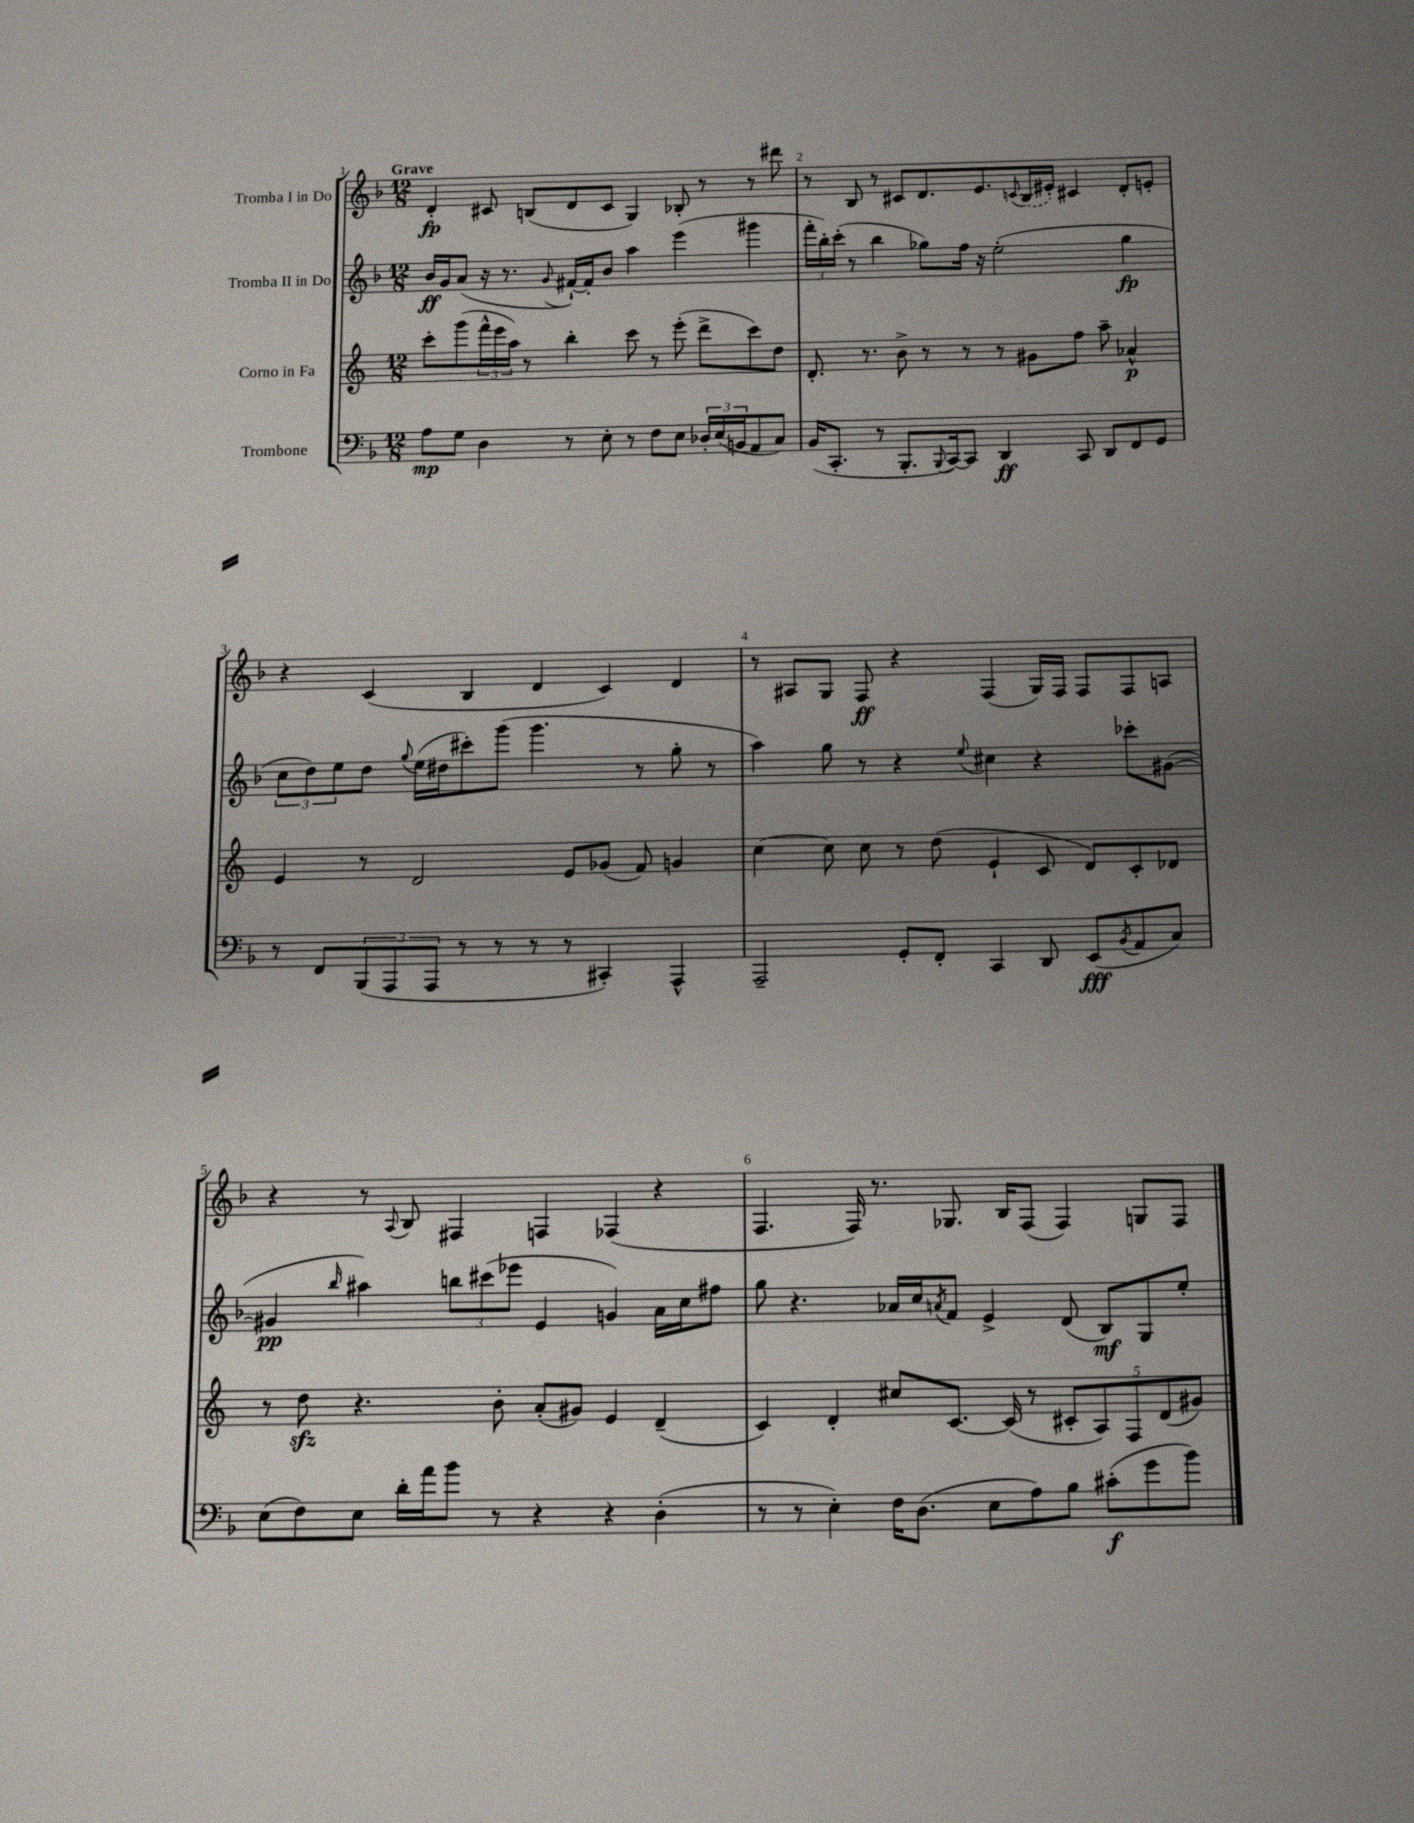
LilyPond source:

<<
\new StaffGroup <<
\new Staff = "s0" \with { instrumentName = "Tromba I in Do" } {
    \clef treble \key f \major \numericTimeSignature \time 12/8 \tempo "Grave"
    d'4-.\fp cis'8 b8( d'8 cis'8 g4) bes8-. r8 r8 dis'''8 |
    r8 bes8 r8 cis'8 d'8. e'8. \appoggiatura { c'8 } \once \slurDashed bes16( eis'16-.) cis'4 d'8-. e'8-. |
    r4 c'4( bes4 d'4 c'4) d'4 |
    r8 ais8 g8 f8\ff r4 f4( g16) f16 f8 f8 a8 |
    r4 r8 \appoggiatura { a8 } bes8 fis4 f4 fes4( r4 |
    f4. f16) r8. ges8. bes16 f8( f4) g8 f8 \bar "|." |
}
\new Staff = "s1" \with { instrumentName = "Tromba II in Do" } {
    \clef treble \key f \major \numericTimeSignature \time 12/8
    bes'16\ff g'16 a'8( r16 r8. \appoggiatura { g'8 } fis'16~-!) fis'16-. bes'8 a''4 e'''4( gis'''4 |
    \tuplet 3/2 { f'''16-. bes''16-.) c'''16-.( } r8 bes''4 ges''8) f''16 r16 e''2-.( ges''4\fp |
    \tuplet 3/2 { c''8 d''8) e''8 } d''8 \appoggiatura { g''8 } e''16( dis''16 cis'''8-.) g'''8( g'''4. r8 g''8-. r8 |
    a''4) g''8 r8 r4 \appoggiatura { e''8 } cis''4 r4 ces'''8-. gis'8~( |
    gis'4\pp \grace { bes''16 } ais''4) \tuplet 3/2 { b''8 cis'''8( ees'''8 } e'4 g'4) a'16 c''16 fis''8 |
    g''8 r4. aes'16 c''16 \acciaccatura { a'8 } f'8 e'4-> d'8( bes8\mf) g8 e''8-. \bar "|." |
}
\new Staff = "s2" \with { instrumentName = "Corno in Fa" } {
    \clef treble \key c \major \numericTimeSignature \time 12/8
    c'''8-. g'''8( \tuplet 3/2 { f'''16-^ e'''16 a''16) } r8 b''4-. c'''8 r8 e'''8-.( d'''8-> c'''8) d''8 |
    d'8.-. r8. b'8-> r8 r8 r8 gis'8 f''8 a''8-- aes'4-^\p |
    e'4 r8 d'2 e'8 ges'8( f'8) g'4 |
    c''4~ c''8 c''8 r8 d''8( e'4-! c'8 d'8) c'8-. des'8 |
    r8 d''8\sfz r4. b'8-. a'8-.( gis'8) e'4 d'4--( |
    c'4) d'4-. cis''8 c'8.~ c'16( r8 \tuplet 5/4 { cis'8-. a8) f8 d'8( gis'8) } \bar "|." |
}
\new Staff = "s3" \with { instrumentName = "Trombone" } {
    \clef bass \key f \major \numericTimeSignature \time 12/8
    a8\mp g8 d4 r8 e8-. r8 f8 e8 \tuplet 3/2 { des16-. e16( b,16 } a,8 c8) |
    bes,16( c,8.-. r8 bes,,8.-. \appoggiatura { bes,,8 } c,16~) c,8 d,4\ff c,8 d,8 f,8 g,8 |
    r8 f,8 \tuplet 3/2 { bes,,8( a,,8 a,,8 } r8 r8 r8 r8 cis,4-.) a,,4-^ |
    a,,2-- g,8-. f,8-. c,4 d,8 e,8\fff( \acciaccatura { bes,8 } a,8 c8) |
    e8( f8) e8 d'16-. a'16 bes'8 r8 r4 r4 d4-.( |
    r8 r8 e4-.) f16 d8.( e8 a8) bes8 cis'8-.\f( g'8 bes'8) \bar "|." |
}
>>
>>
\layout { \context { \Score \override BarNumber.break-visibility = ##(#f #t #t) barNumberVisibility = #all-bar-numbers-visible } }
